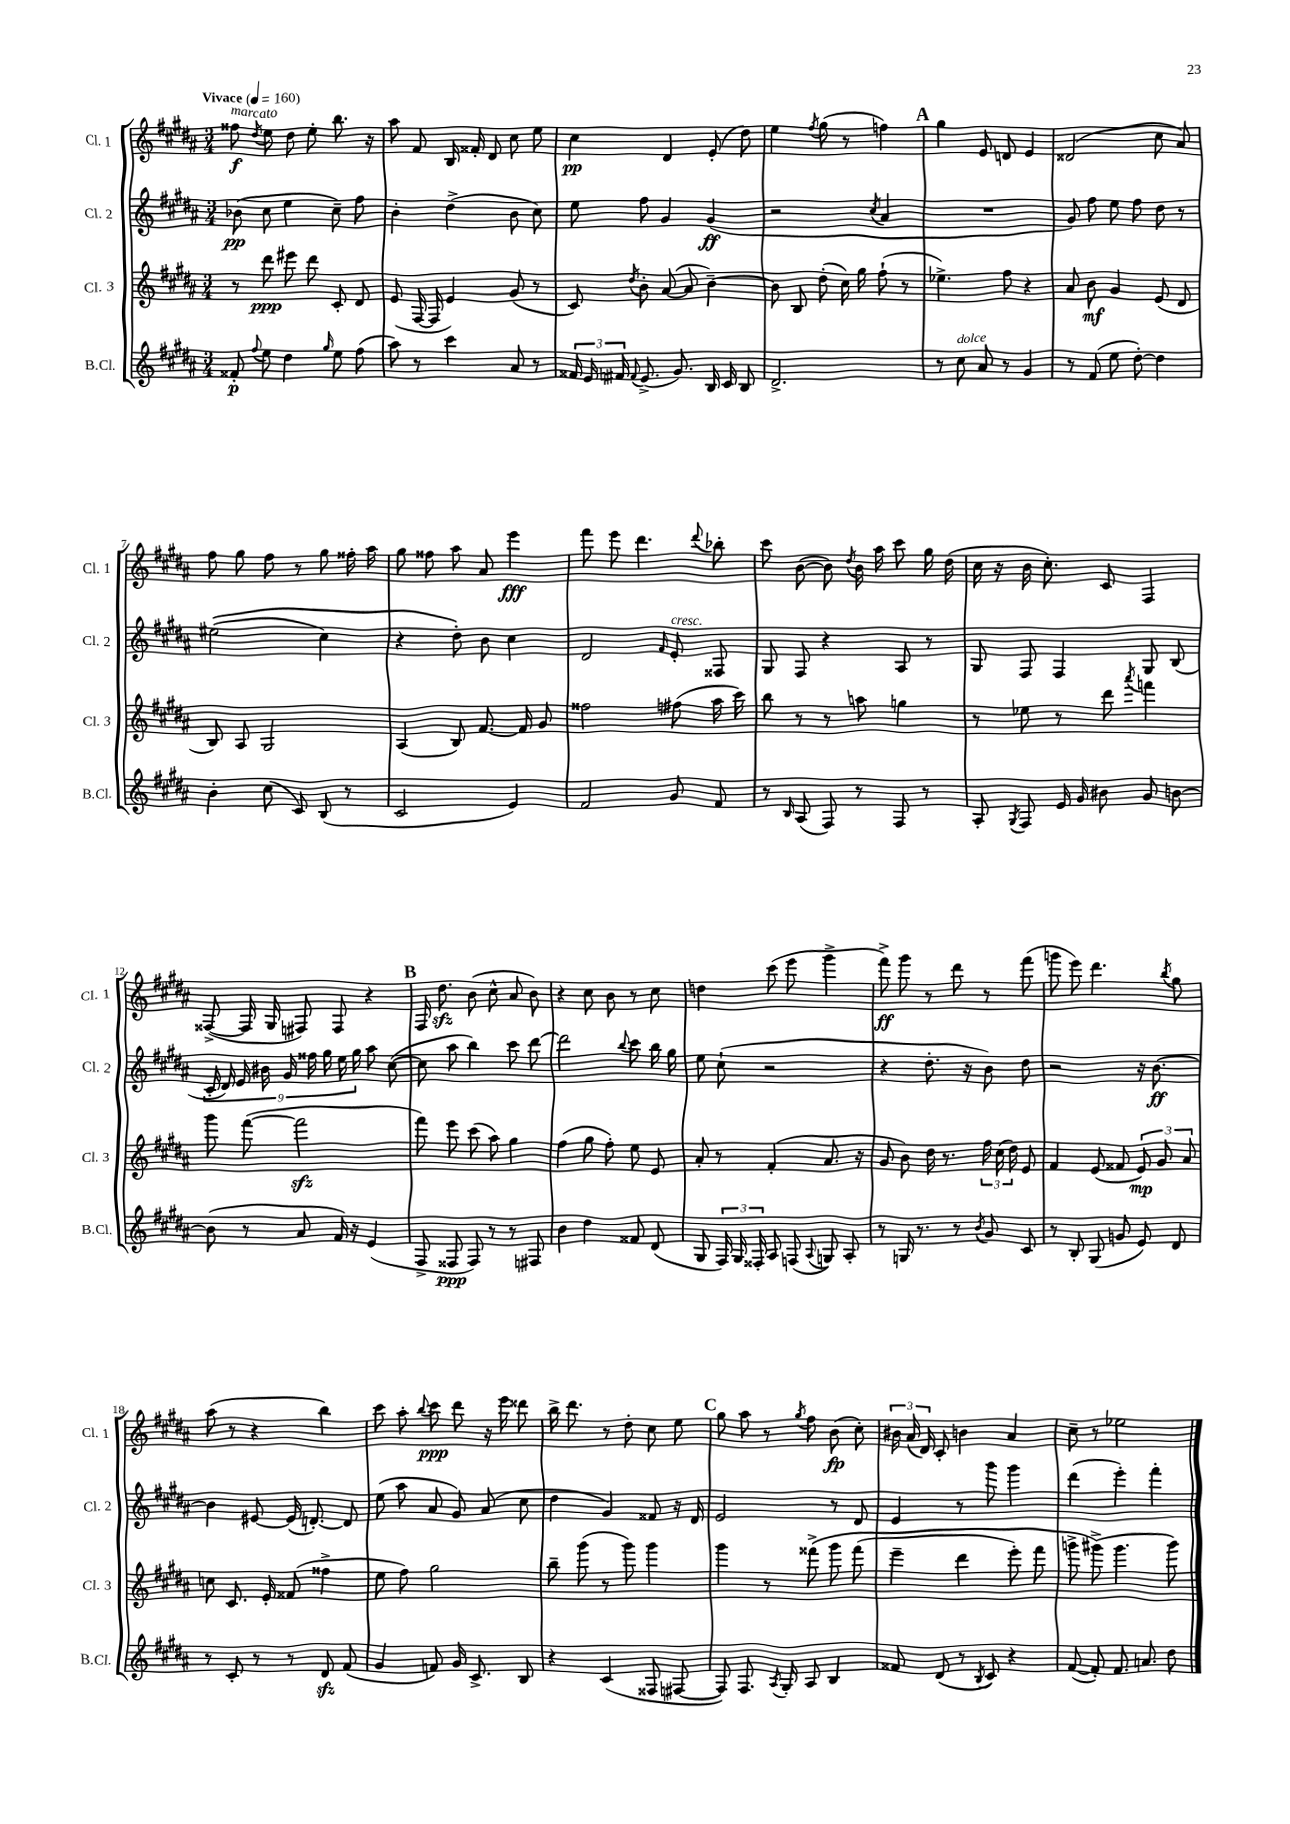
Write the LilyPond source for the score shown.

<<
\new StaffGroup <<
\new Staff = "s0" \with { instrumentName = "Cl. 1" shortInstrumentName = "Cl. 1" } {
    \clef treble \key b \major \numericTimeSignature \time 3/4 \tempo "Vivace" 4 = 160
    \autoBeamOff fisis''8\f^\markup { \italic "marcato" } \acciaccatura { dis''8 } e''8 dis''8 e''8-. b''8. r16 |
    ais''8 fis'8 b16 fisis'16-. dis'8 cis''8 e''8 |
    cis''4\pp dis'4 e'8-.( dis''8) |
    e''4 \acciaccatura { fis''8 } gis''8( r8 f''4) |
    \mark \markup { \bold "A" } gis''4 e'8 d'8 e'4 |
    disis'2( cis''8 ais'8) |
    fis''8 gis''8 fis''8 r8 gis''8 fisis''16-. ais''16 |
    gis''8 fisis''8 ais''8 ais'8 e'''4\fff |
    fis'''8 e'''8 dis'''4. \appoggiatura { dis'''8 } bes''8-. |
    cis'''8 b'8~( b'8) \acciaccatura { dis''8 } b'16 ais''16 cis'''8 gis''16 dis''16( |
    cis''16 r16 b'16 cis''8.-.) cis'8 fis4 |
    fisis8~->( fisis16 gis16 fis8) fis8 r4 |
    \mark \markup { \bold "B" } fis16 dis''8.\sfz b'8( cis''8-^ ais'8 b'8) |
    r4 cis''8 b'8 r8 cis''8 |
    d''4 cis'''8( e'''8 gis'''4-> |
    fis'''8->\ff) gis'''8 r8 dis'''8 r8 fis'''8( |
    g'''8 e'''8) dis'''4. \acciaccatura { b''8 } gis''8 |
    ais''8( r8 r4 b''4) |
    cis'''8 ais''8-. \appoggiatura { b''8 } cis'''8\ppp dis'''8 r16 e'''16 disis'''8 |
    b''16-> dis'''8. r8 dis''8-. cis''8 e''8 |
    \mark \markup { \bold "C" } gis''8 ais''8 r8 \acciaccatura { gis''8 } fis''8 b'8\fp( cis''8-.) |
    \tuplet 3/2 { bis'16 ais'16( dis'16) } cis'8-. b'4 ais'4 |
    cis''8-- r8 ees''2 \bar "|." |
}
\new Staff = "s1" \with { instrumentName = "Cl. 2" shortInstrumentName = "Cl. 2" } {
    \clef treble \key b \major \numericTimeSignature \time 3/4
    \autoBeamOff bes'8\pp( cis''8 e''4 cis''8--) fis''8 |
    b'4-. dis''4->( b'8 cis''8) |
    e''8 fis''8 gis'4 gis'4\ff( |
    r2 \acciaccatura { cis''8 } ais'4 |
    \mark \markup { \bold "A" } R2. |
    gis'8) fis''8 e''8 fis''8 dis''8 r8 |
    eis''2(\( cis''4) |
    r4 dis''8-.\) b'8 cis''4 |
    dis'2 \grace { fis'16 } e'8-.^\markup { \italic "cresc." } fisis8 |
    gis8 fis8 r4 ais8 r8 |
    gis8 fis8 fis4 gis8 b8( |
    \tuplet 9/8 { cis'16-. dis'16) e'16 bis'16 gis'16 fisis''16 gis''16 e''16 gis''16 } ais''8 cis''8~( |
    \mark \markup { \bold "B" } cis''8 ais''8 b''4) cis'''8 dis'''8~ |
    dis'''2 \appoggiatura { b''8 } cis'''8 b''16 gis''16 |
    e''8 cis''8-!( r2 |
    r4 dis''8.-. r16 b'8) dis''8 |
    r2 r16 b'8.~\ff |
    b'4 eis'8~ eis'16( d'8.~-.) d'8 |
    e''8( ais''8 ais'8 gis'8) ais'8( cis''8 |
    dis''4 gis'4) fisis'8 r16 dis'16 |
    \mark \markup { \bold "C" } e'2 r8 dis'8 |
    e'4 r8 gis'''8 gis'''4 |
    dis'''4( e'''4-.) fis'''4-. \bar "|." |
}
\new Staff = "s2" \with { instrumentName = "Cl. 3" shortInstrumentName = "Cl. 3" } {
    \clef treble \key b \major \numericTimeSignature \time 3/4
    \autoBeamOff r8 dis'''8\ppp eis'''8 dis'''8 cis'8-. dis'8 |
    e'8( fis16~ fis16 e'4) gis'8( r8 |
    cis'8) \acciaccatura { dis''8 } b'8-. ais'8~( ais'8 b'4~--) |
    b'8 b8 dis''8-.( cis''16) gis''16 fis''8-!( r8 |
    \mark \markup { \bold "A" } ees''4.->) fis''8 r4 |
    ais'8 b'8\mf gis'4 e'8( dis'8 |
    b8) ais8 gis2 |
    ais4( b8) fis'8.~ fis'16 gis'8 |
    fisis''2 fis''8( ais''16 cis'''16) |
    b''8 r8 r8 a''8 g''4 |
    r8 ees''8 r8 dis'''8 \acciaccatura { ais'''8 } f'''4 |
    gis'''8 fis'''8~( fis'''2\sfz |
    \mark \markup { \bold "B" } fis'''8) e'''8 cis'''8( ais''8) gis''4 |
    fis''4( gis''8 fis''8-.) e''8 e'8 |
    ais'8-. r8 fis'4-.( ais'8. r16 |
    gis'8 b'8) dis''16 r8. \tuplet 3/2 { fis''16 cis''16( dis''16) } e'8 |
    fis'4 e'8( fisis'8 \tuplet 3/2 { e'8\mp) gis'8 ais'8 } |
    c''8 cis'8. e'16-. fisis'8( fisis''4-> |
    e''8 fis''8) gis''2 |
    b''8-- gis'''8( r8 gis'''8) gis'''4 |
    \mark \markup { \bold "C" } gis'''4 r8 fisis'''8->\( gis'''8 fisis'''8( |
    e'''4-- dis'''4 e'''8-.) fis'''8 |
    g'''8-> gis'''8->(\) gis'''4. gis'''8) \bar "|." |
}
\new Staff = "s3" \with { instrumentName = "B.Cl." shortInstrumentName = "B.Cl." } {
    \clef treble \key b \major \numericTimeSignature \time 3/4
    \autoBeamOff fisis'8-.\p \appoggiatura { fis''8 } e''8 dis''4 \grace { gis''16 } e''8 fis''8( |
    ais''8) r8 cis'''4 ais'8 r8 |
    \tuplet 3/2 { fisis'16 e'16 fis'16 } \appoggiatura { fis'8 } e'8.->( gis'8.) b16 cis'16 b8 |
    dis'2.-> |
    \mark \markup { \bold "A" } r8 cis''8^\markup { \italic "dolce" } ais'8 r8 gis'4 |
    r8 fis'8( e''8 dis''8~-.) dis''4 |
    b'4-. cis''8( cis'8) b8( r8 |
    cis'2 e'4) |
    fis'2 gis'8 fis'8 |
    r8 \grace { b16 } ais8( fis8) r8 fis8 r8 |
    ais8-. \acciaccatura { gis8 } fis8 e'16 gis'16 bis'8 gis'8 b'8~ |
    b'8( r8 ais'8 fis'16) r16 e'4( |
    \mark \markup { \bold "B" } fis8-> fisis8\ppp fisis8) r8 r8 fis8 |
    b'4 dis''4 fisis'8 dis'8( |
    gis8 \tuplet 3/2 { fis16) gis16 fisis16-. } ais8 f8( \appoggiatura { ais8 } g8) ais8-. |
    r8 g16 r8. r8 \acciaccatura { b'8 } gis'8 cis'8 |
    r8 b8-. gis8( g'8 e'8) dis'8 |
    r8 cis'8-. r8 r8 dis'8\sfz fis'8( |
    gis'4 f'8) gis'16 cis'8.-> b8 |
    r4 cis'4( fisis8 fis8~ |
    \mark \markup { \bold "C" } fis8) fis8. \acciaccatura { ais8 } gis16-. ais8 b4 |
    fisis'8 dis'8( r8 \acciaccatura { b8 } cis'8) r4 |
    fis'8~( fis'8-.) fis'8. a'8. dis''8 \bar "|." |
}
>>
>>
